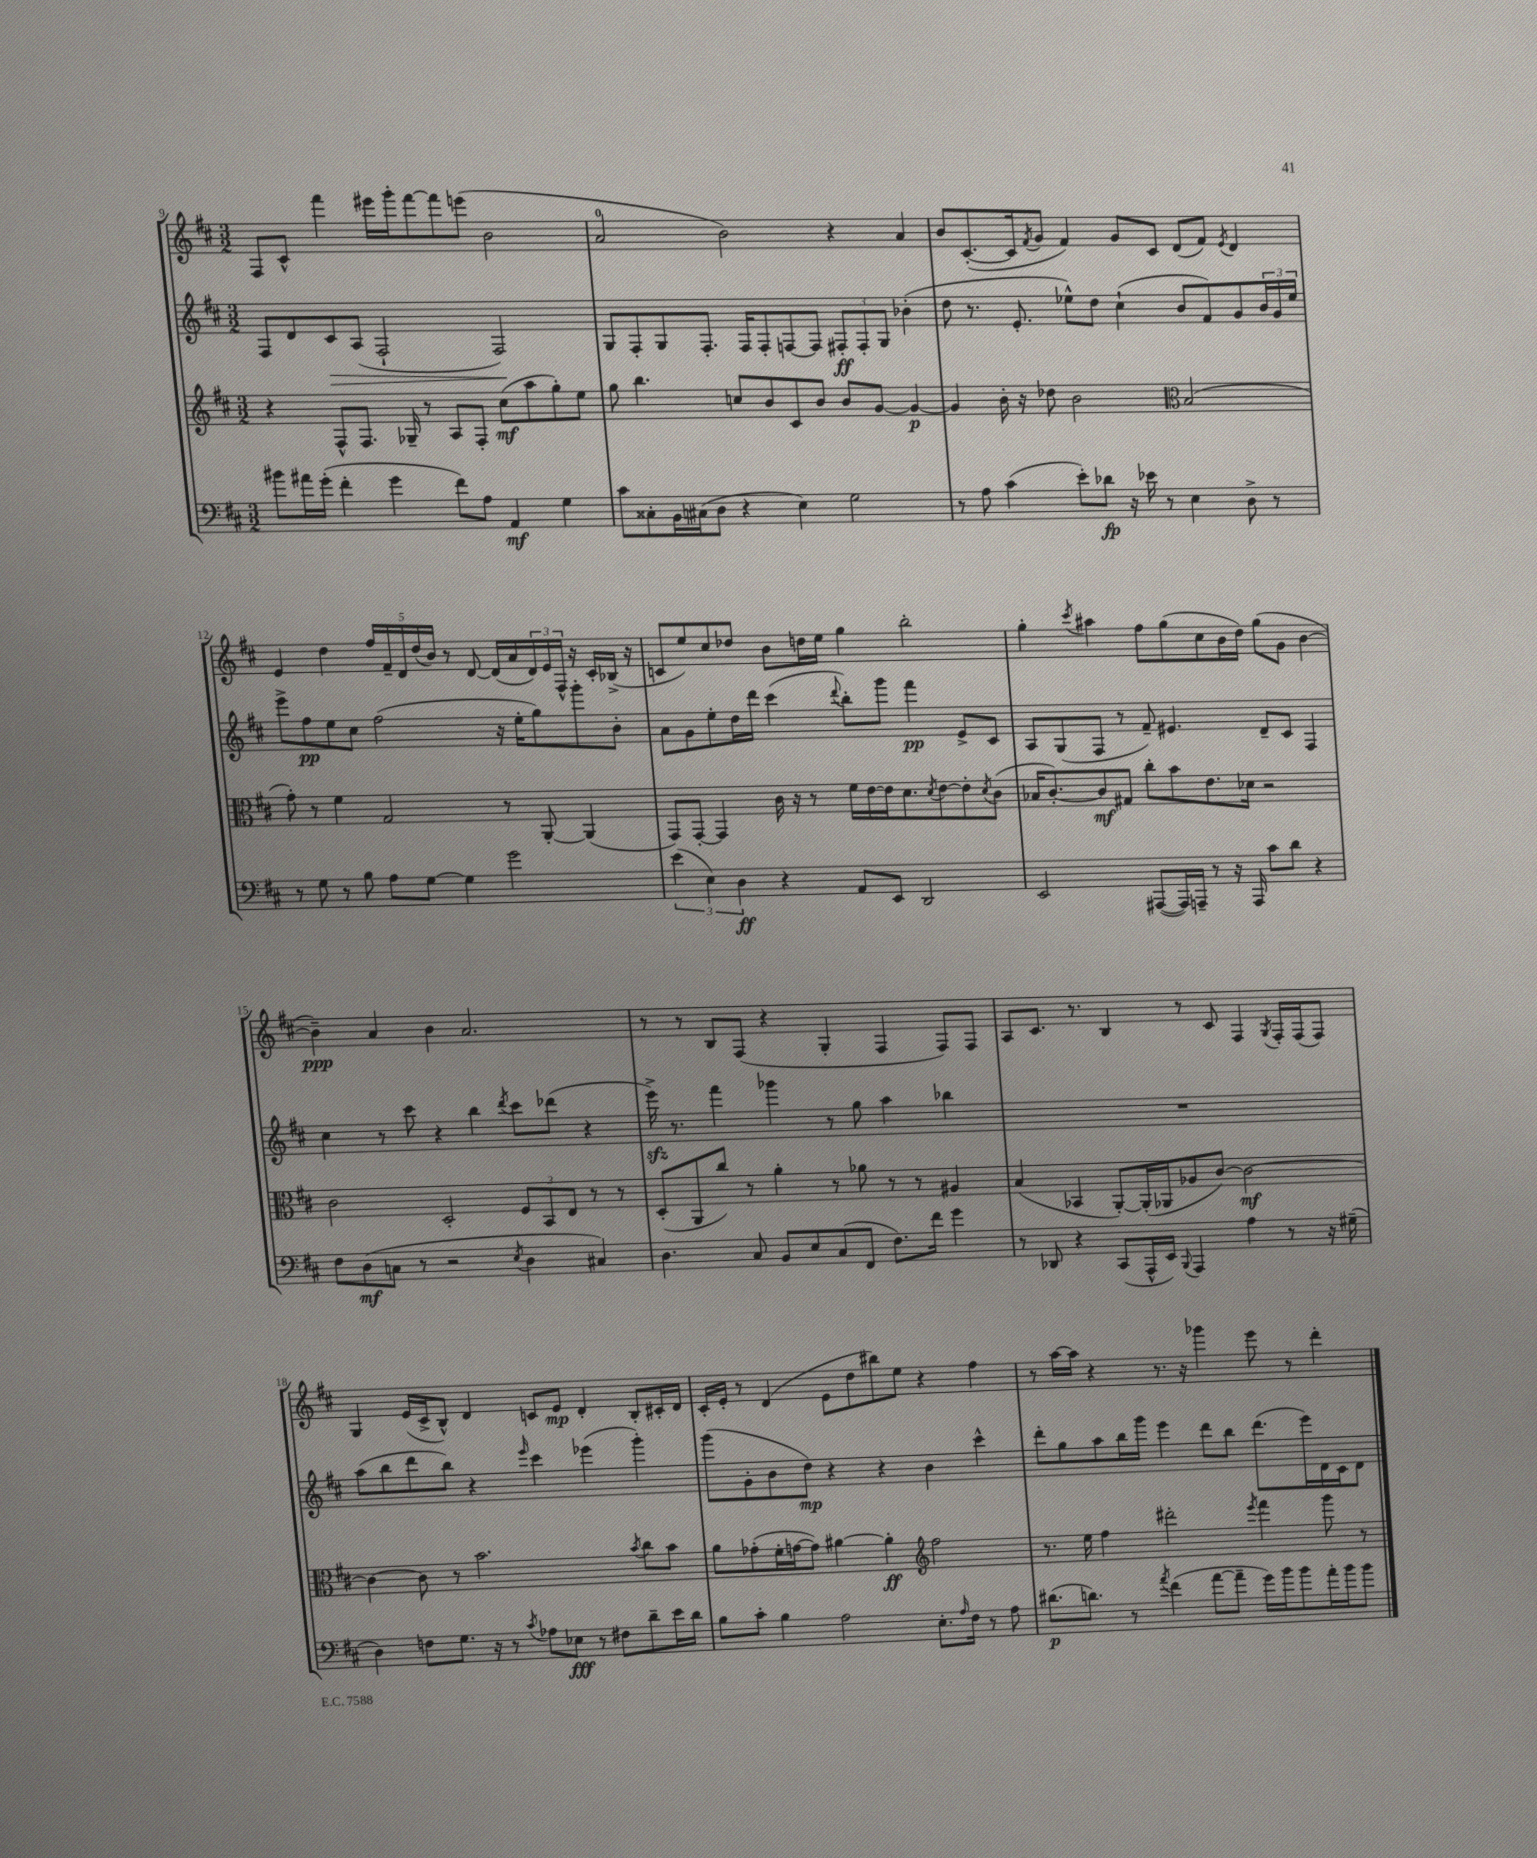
<<
\new StaffGroup <<
\new Staff = "s0" {
    \clef treble \key d \major \numericTimeSignature \time 3/2
    fis8 cis'8-^ fis'''4 eis'''16 g'''16-. fis'''8~ fis'''8 e'''8( b'2 |
    a'2-0 b'2) r4 a'4 |
    b'8 cis'8.~-.( cis'16 \acciaccatura { fis'8 } g'8 fis'4) g'8 cis'8 d'8( fis'8) \acciaccatura { e'8 } d'4 |
    e'4 d''4 \tuplet 5/4 { fis''16 fis'16-- d'16 d''16( b'16) } r8 d'8~ d'16( a'16 \tuplet 3/2 { d'16) e'16 fis16-^ } r16 cis'16-. bes16->( r16 |
    c'8 e''8) cis''8 des''8 b'8 d''16 e''16 g''4 b''2-. |
    g''4-. \acciaccatura { cis'''8 } ais''4 fis''8 g''8( cis''8 b'16 d''16) g''8( g'8 b'4~ |
    b'4--\ppp) a'4 b'4 a'2. |
    r8 r8 b8 fis8( r4 g4-. fis4 fis8) fis8 |
    a8 cis'8. r8. b4 r8 cis'8 fis4 \acciaccatura { g8 } fis16-. fis16( fis8) |
    g4 e'16( cis'16-> b8-^) d'4 c'8 e'8\mp d'4-. b8-. cis'16-. d'16 |
    cis'16-. e'16-. r8 d'4( e'8 d''8 bis''8) e''8 r4 fis''4 |
    r8 a''16~ a''16 r4 r8. r16 ges'''4 e'''8 r8 d'''4-. \bar "|." |
}
\new Staff = "s1" {
    \clef treble \key d \major \numericTimeSignature \time 3/2
    fis8 d'8 cis'8\> a8( fis2-! fis2\!) |
    g8 fis8-. g8 fis8.-. fis16 fis8-. f8~ f8 \tuplet 3/2 { fis8-.\ff fis8-. g8 } bes'4-.( |
    d''8 r8. e'8.-. ees''8-^) d''8 cis''4-!( b'8 fis'8) g'8 \tuplet 3/2 { b'16 g'16 ees''16 } |
    e'''8-> fis''8\pp e''8 cis''8 fis''2( r16 e''16-. g''8) g'''8-. b'8-. |
    a'8 g'8 e''8-. d''16 d'''16 cis'''4( \appoggiatura { d'''8 } b''8-.) g'''8 fis'''4\pp e'8-> cis'8 |
    a8 g8( fis8 r8 fis'8--) eis'4. d'8-- cis'8 fis4 |
    cis''4 r8 cis'''8 r4 b''4 \acciaccatura { d'''8 } cis'''8 des'''8( r4 |
    e'''16->\sfz) r8. fis'''4 ges'''4 r8 g''8 a''4 bes''4 |
    R1. |
    a''8( b''8 d'''8 b''8) r4 \grace { e'''16 } cis'''4 ees'''4( g'''4-.) |
    g'''8( g'8-. b'8 d''8\mp) r4 r4 b'4 cis'''4-^ |
    d'''8-. g''8 a''8 b''16 g'''16 e'''4 d'''8 b''8 d'''8.( e'''16) d'16 cis'16 d'8 \bar "|." |
}
\new Staff = "s2" {
    \clef treble \key d \major \numericTimeSignature \time 3/2
    r4 fis8-^ fis8. ges16-- r8 a8 fis8-. cis''8\mf( a''8 g''8-.) e''8 |
    g''8 b''4. c''8 b'8 cis'8 b'8 b'8 g'8~ g'4~\p |
    g'4 b'16-. r16 des''8 b'2 \clef alto b2( |
    g'8-.) r8 fis'4 g2 r8 a,8~-. a,4( |
    g,8) g,8~-. g,4 cis'16 r16 r8 fis'16 e'16~ e'16 d'8. \acciaccatura { d'8 } e'8~ e'8-. \acciaccatura { d'8 } cis'8( |
    bes16 cis'8.~-.) cis'8\mf gis8 cis''8-. b'8 e'8. des'16 r2 |
    cis'2 d2-. \tuplet 3/2 { fis8 b,8 e8 } r8 r8 |
    d8-.( a,8 cis''8) r8 a'4-. r8 aes'8 r8 r8 ais4 |
    b4( bes,4 a,8~-.) a,16-.( aes,16 aes8 cis'8~) cis'2~\mf |
    cis'4~ cis'8 r8 b'2. \acciaccatura { b'8 } cis''8 b'8 |
    a'8 ges'8-.( fis'16-. g'16~ g'8) ais'4~ ais'4-.\ff \clef treble fis''2 |
    r8. e''16 fis''4 dis'''2-. \acciaccatura { e'''8 } fis'''4 g'''8 r8 \bar "|." |
}
\new Staff = "s3" {
    \clef bass \key d \major \numericTimeSignature \time 3/2
    bis'8 ais'16 g'16-.( fis'4-. g'4 fis'8) a8 a,4\mf g4 |
    cis'8 cisis8-. b,16 cis16( d8 r4 e4) g2 |
    r8 a8 cis'4( e'8-.) des'8\fp r16 ees'16 r8 e4 d8-> r8 |
    r8 g8 r8 b8 a8 g8~ g4 g'2 |
    \tuplet 3/2 { e'4( e4) d4\ff } r4 a,8 e,8 d,2 |
    e,2 ais,,8~( ais,,16) a,,16-- r8 r16 a,,16 cis'8 d'8 r4 |
    fis8 d8\mf( c8 r8 r2 \acciaccatura { e8 } d4 cis4) |
    d4. cis8 b,8 e8 cis8( fis,8 fis8.) fis'16 g'4 |
    r8 des,8 r4 cis,8( a,,16-^ e,16) \appoggiatura { b,,8 } a,,4 a4 r8 r16 gis16--( |
    d4) f8 g8. r16 r8 \acciaccatura { cis'8 } aes8 ees8\fff r8 fis8 d'8-- e'16 d'16 |
    b8 cis'8-. b4 a2 e8.-. \grace { a16 } fis16 r8 a8 |
    dis'8.\p( d'8.) r8 \acciaccatura { a'8 } fis'4( a'8~ a'8-- g'16) b'16 b'8 a'16-. b'16 b'8 \bar "|." |
}
>>
>>
\layout { \context { \Score currentBarNumber = #9 } }
